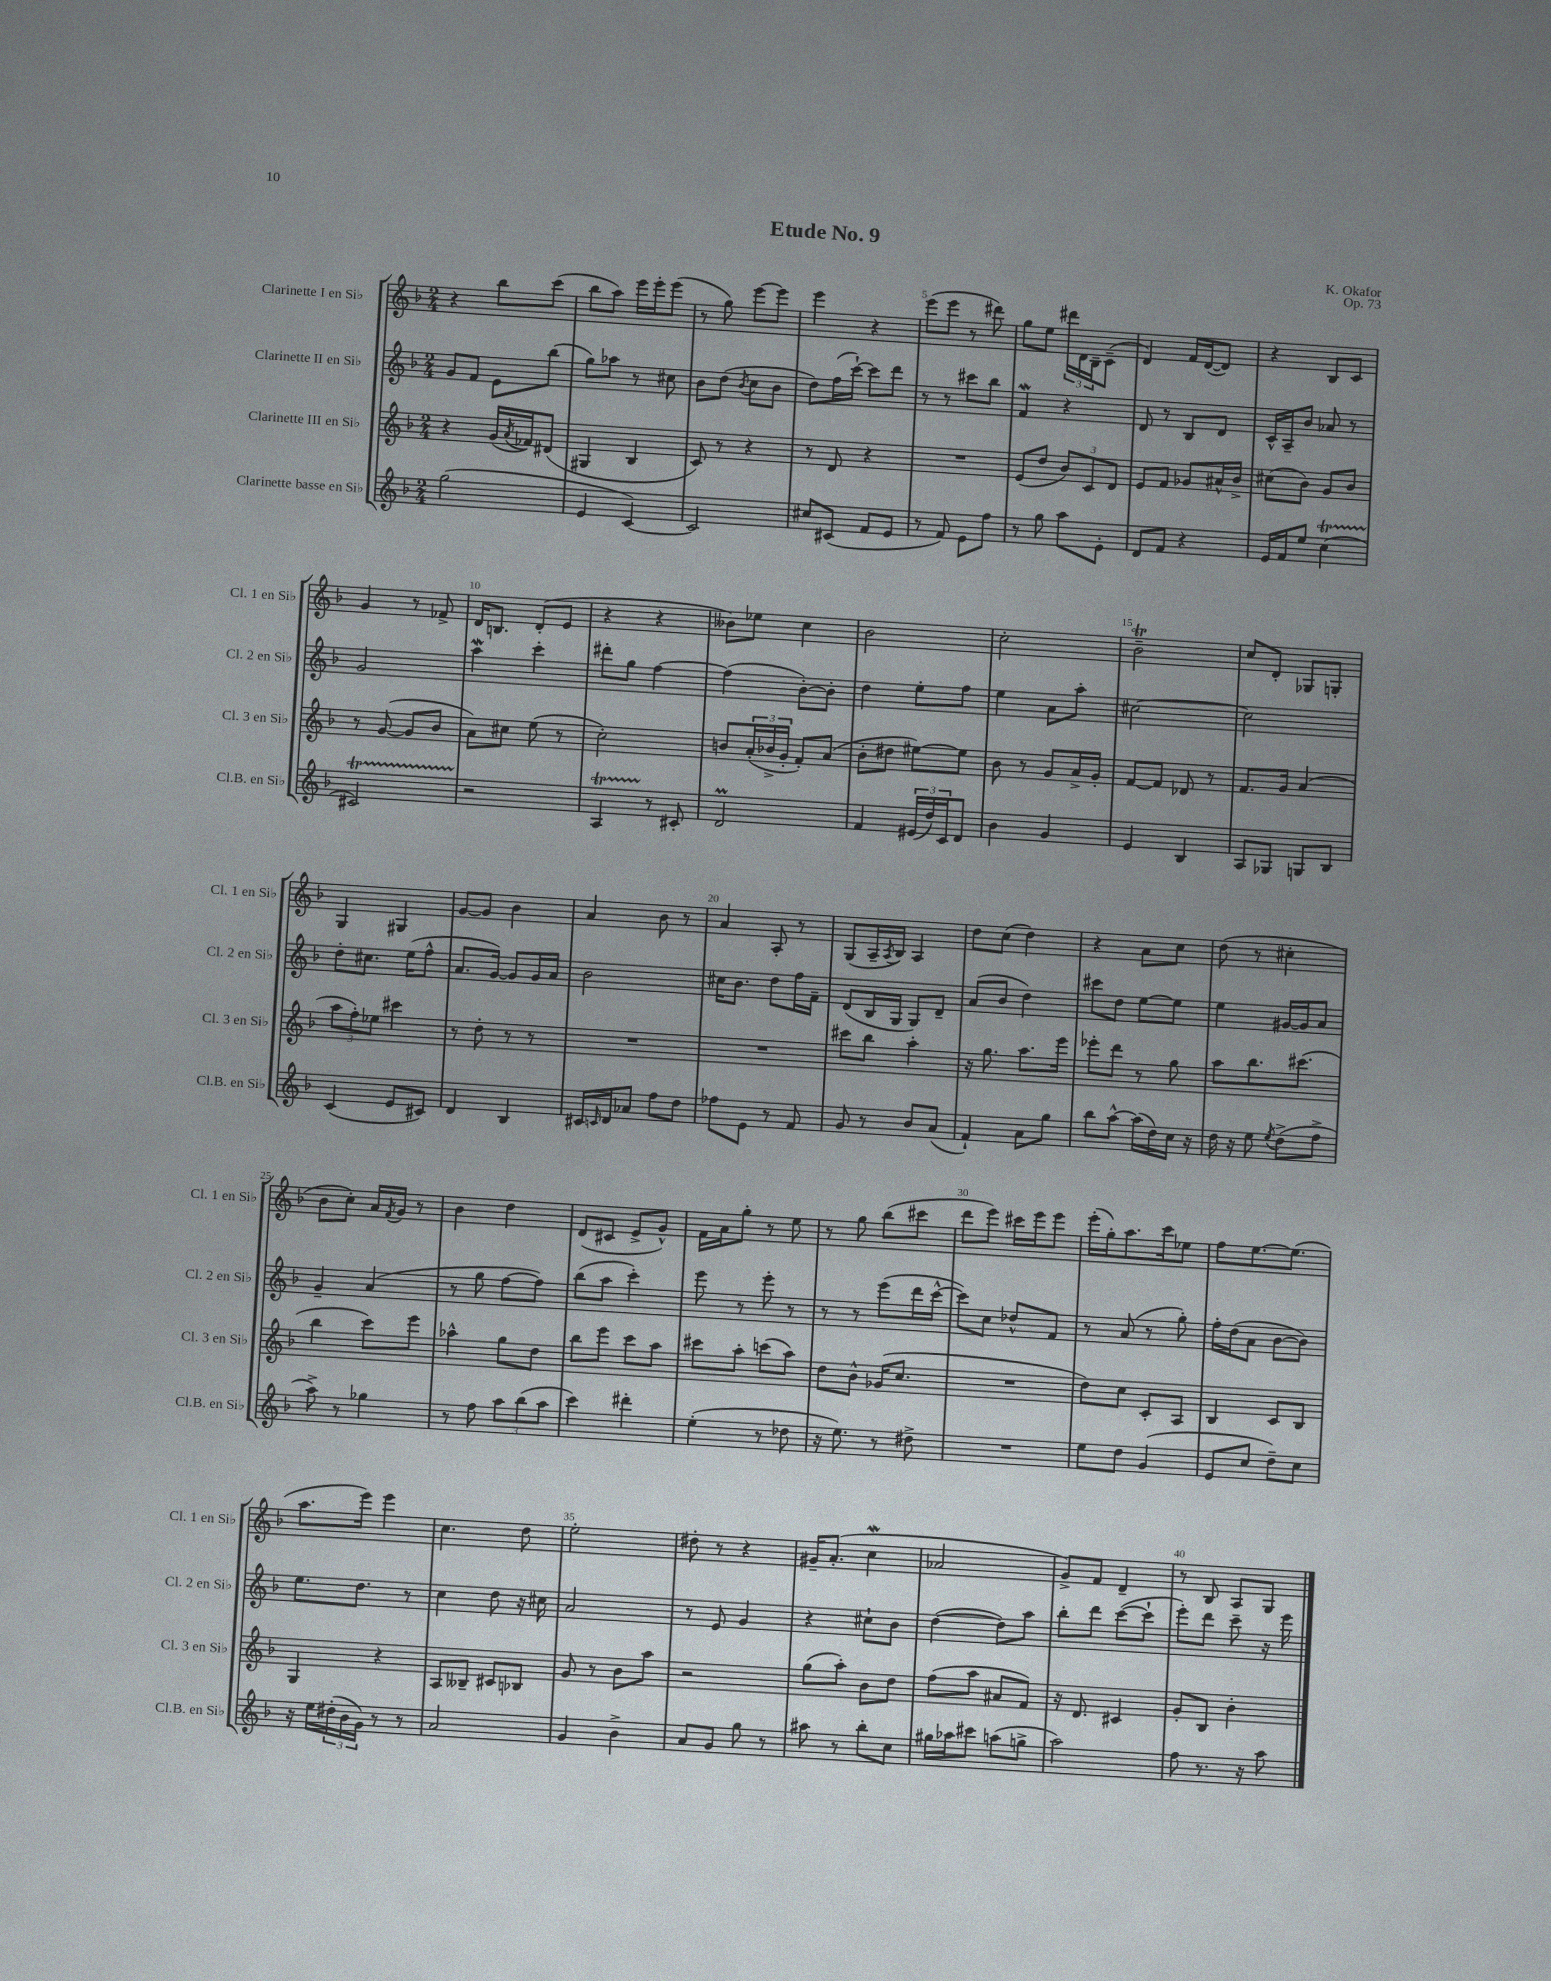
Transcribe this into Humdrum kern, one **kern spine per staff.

**kern	**kern	**kern	**kern
*part4	*part3	*part2	*part1
*staff4	*staff3	*staff2	*staff1
*I"Clarinette basse en Si♭	*I"Clarinette III en Si♭	*I"Clarinette II en Si♭	*I"Clarinette I en Si♭
*I'Cl.B. en Si♭	*I'Cl. 3 en Si♭	*I'Cl. 2 en Si♭	*I'Cl. 1 en Si♭
*clefG2	*clefG2	*clefG2	*clefG2
*k[b-]	*k[b-]	*k[b-]	*k[b-]
*M2/4	*M2/4	*M2/4	*M2/4
=1	=1	=1	=1
(2gg\	4r	8g/L	4r
.	.	8f/J	.
.	(16g/LL	8e\L	8bb-\L
.	8qa/	.	.
.	16f-X/J)	.	.
.	(8d#X/J	(8bb-\J	(8ccc\J
=2	=2	=2	=2
4e/	4G#X/	8gg\L)	8bb-\L
.	.	8aa-X\J	8aa\J)
[4c/)	4B-/	8r	16eee\LL
.	.	.	16eee'\J
.	.	8cc#X\	(8eee\J
=3	=3	=3	=3
2c/]	8c/)	8b-\L	8r
.	8r	(8dd\J	8gg\)
.	.	8qb-/	.
.	4r	8cc\L	[8eee\L
.	.	8b-\J	8eee\J]
=4	=4	=4	=4
8cc#X/L	8r	8dd\L)	4eee\
(8c#X/J	8d/	(16ff\L	.
.	.	[16ccc`\JJ)	.
8f/L	4r	8ccc\L]	4r
8e/J	.	8ddd\J	.
=5	=5	=5	=5
8r	2r	8r	(8eee\L
8f/)	.	8r	8eee\J
8e\L	.	8ccc#X\L	8r
8ff\J	.	8bb-\J	8ddd#X\)
=6	=6	=6	=6
8r	(8e/L	4fw/	8gg\L
8gg\	8dd/J	.	8ee\J
8aa\L	12b-/L)	4r	24ddd#X\LL
.	.	.	24d\
.	12c/	.	24B-~\J
8e'\J	.	.	(8c~\J
.	12d/J	.	.
=7	=7	=7	=7
8d/L	8e/L	8d/	4d/)
8f/J	8f/J	8r	.
4r	8g-X/L	8B-/L	16f/LL
.	.	.	([16d/J
.	16a#X^^/L	8d/J	8d/J])
.	16b-^/JJ	.	.
=8	=8	=8	=8
16e/LL	(8cc#X\L	16c^^/LL	4r
16f/J	.	16A~/J	.
8ee/J	8b-\J)	8b-/J	.
(4ccT\	8g/L	8a-X/	8B-/L
.	8b-/J	8r	8c/J
!!LO:LB:g=z
=9	=9	=9	=9
2c#XTTT/)	8r	2g/	4g/
.	([8g/	.	.
.	8g/L]	.	8r
.	8b-/J	.	8f-X^/
=10	=10	=10	=10
2r	8a\L)	4aaW\	16d/KL
.	.	.	8.Bn/J
.	8cc#X\J	.	.
.	(8ee\	4ccc'\	(8d'/L
.	8r	.	8e/J
=11	=11	=11	=11
4At/	2cc'\)	8ddd#X'\L	4r
.	.	8gg\J	.
8r	.	[4ff\	4r
8c#X'/	.	.	.
=12	=12	=12	=12
2dM/	8bn/L	(4ff\]	8b--X\L)
.	(24a'/L	.	8ee-X\J
.	24b-X^/	.	.
.	24g'/JJ	.	.
.	8f'/L)	[8b-'\L)	4cc\
.	(8a/J	8b-'\J]	.
=13	=13	=13	=13
4f/	8b-'\L	4dd\	2b-\
.	8dd#X\J	.	.
(24e#X/LL	[8ee#X\L)	8ee'\L	.
24dd/)	.	.	.
24c/J	.	.	.
8d/J	8ee#\J]	8ff\J	.
=14	=14	=14	=14
4b-\	8b-\	4ee\	2cc'\
.	8r	.	.
4g/	8g/L	8a\L	.
.	16a^/L	8aa'\J	.
.	16g'/JJ	.	.
=15	=15	=15	=15
4e/	[8f/L	[2cc#X\	2b-T~\
.	8f/J]	.	.
4B-/	8d-X/	.	.
.	8r	.	.
=16	=16	=16	=16
8A/L	8.f/L	2cc#\]	8cc/L
8G-X/J	.	.	8d'/J
.	16g/Jk	.	.
8Gn/L	(4a/	.	8G-X/L
8B-/J	.	.	8Gn'/J
!!LO:LB:g=z
=17	=17	=17	=17
(4c/	12aa\L	8dd'\L	4G/
.	12ff'\)	.	.
.	.	8.cc#X\J	.
.	12ee-X\J	.	.
8e/L	4ccc#X\	.	4G#X/
.	.	(16ee\KL	.
8c#X/J)	.	8ff^^\J	.
=18	=18	=18	=18
4d/	8r	8.a/L	[8g/L
.	8dd'\	.	8g/J]
.	.	[16g/Jk)	.
4B-/	8r	8g/L]	4b-\
.	8r	16g/L	.
.	.	16a/JJ	.
=19	=19	=19	=19
16c#X/LL	2r	2b-\	4a/
16qqcn/	.	.	.
16d/J	.	.	.
8a-X/J	.	.	.
8ff\L	.	.	8b-\
8dd\J	.	.	8r
=20	=20	=20	=20
8ff-X\L	2r	16cc#X\KL	4a/
.	.	8.b-\J	.
8e\J	.	.	.
8r	.	8dd\L	8A'/
8f/	.	16ff\L	8r
.	.	16f~\JJ	.
=21	=21	=21	=21
8g/	8ccc#X\L	(8d/L	(8G/L
8r	8bb-\J	16B-/L	16A~/L
.	.	.	8qA/
.	.	16G/JJ	16B-/JJ)
8b-/L	4aa'\	8G/L)	4A/
(8a/J	.	8d~/J	.
=22	=22	=22	=22
4f`/)	16r	(8a/L	8dd\L
.	8.gg\	.	.
.	.	8b-/J	(8cc\J
8a\L	8.aa\L	4dd\)	4dd\)
8gg\J	.	.	.
.	16eee\Jk	.	.
=23	=23	=23	=23
8bb-\L	8eee-X'\L	8ccc#X\L	4r
[8aa^^\J	8ddd\J	8dd\J	.
(16aa\LL]	8r	[8ee\L	8a\L
16dd\)	.	.	.
16cc\JJ	8gg\	8ee\J]	8cc\J
16r	.	.	.
=24	=24	=24	=24
16dd\	8aa\L	4ee\	(8dd\
16r	.	.	.
8ee\	8.bb-\	.	8r
8qee/	.	.	.
(8dd^\L	.	[16g#X/LL	4cc#X'\
.	(8.ccc#X\J	16g#/J]	.
8ff^\J	.	8a/J	.
!!LO:LB:g=z
=25	=25	=25	=25
8aa^\)	4bb-\	4g~/	8b-\L
8r	.	.	8cc'\J)
4gg-X\	8ccc\L)	(4a/	16a/LL
.	.	.	8qf/
.	.	.	16g/JJ
.	8eee\J	.	8r
=26	=26	=26	=26
8r	4aa-X^^\	8r	4b-\
8ff\	.	8gg\	.
12aa\L	8gg\L	[8ff\L	4dd\
(12bb-\	.	.	.
.	8dd\J	8ff\J])	.
12aa\J	.	.	.
=27	=27	=27	=27
4ccc\)	8bb-\L	(8bb-\L	(8d/L
.	8eee\J	8aa\J	8c#X/J
4ddd#X'\	8ccc\L	4ccc'\)	8e^/L
.	8aa\J	.	8g^^/J)
=28	=28	=28	=28
(4ee'\	8ccc#X\L	8eee\	16f\LL
.	.	.	16a\J
.	8aa'\J	8r	8gg'\J
8r	(8cccn\L	8eee'\	8r
8dd-X\	8aa\J)	8r	8ee\
=29	=29	=29	=29
16r	8dd\L	8r	8r
8.ee\)	.	.	.
.	8b-^^\J	8r	8gg\
8r	(16g-X/KL	(8eee\L	(8bb-\L
.	8.cc/J	.	.
8dd#X^\	.	16ddd\L	8ccc#X\J
.	.	[16ccc^^\JJ	.
=30	=30	=30	=30
2r	2r	8ccc\L])	8ddd\L
.	.	8cc\J	8eee\J)
.	.	8dd-X^^/L	16ccc#X\LL
.	.	.	16eee\J
.	.	8f/J	8eee\J
=31	=31	=31	=31
8ee\L	8dd\L)	8r	(16eee'\LL
.	.	.	16gg'\J)
8dd\J	8cc\J	(8a/	8.aa\
(4g/	8c'/L	8r	.
.	.	.	16ccc\k
.	8A/J	8gg'\)	8ee-X\J
=32	=32	=32	=32
8e/L	4B-/	16ff'\LL	8ff\L
.	.	(16dd\J	.
8cc/J	.	8a\J	[8.ee\
8dd~\L)	8c/L	[8b-\L	.
.	.	.	(8.ee\J]
8cc\J	8B-/J	8b-\J])	.
!!LO:LB:g=z
=33	=33	=33	=33
16r	4G/	8.ee\L	8.aa\L
16ee\LL	.	.	.
(24dd#X'\	.	.	.
24b-\	.	.	.
.	.	8.dd\J	16eee\Jk)
24g\JJ)	.	.	.
8r	4r	.	4eee\
8r	.	8r	.
=34	=34	=34	=34
2a/	8A/L	4cc\	4.cc\
.	8B--X~/J	.	.
.	8c#X/L	8dd\	.
.	8B-X/J	16r	8dd\
.	.	16cc#X\	.
=35	=35	=35	=35
4g/	8g/	2a/	2ee'\
.	8r	.	.
4b-^\	8b-\L	.	.
.	8aa\J	.	.
=36	=36	=36	=36
8a/L	2r	8r	8dd#X'\
8g/J	.	8e/	8r
8gg\	.	4g/	4r
8r	.	.	.
=37	=37	=37	=37
8aa#X\	(8gg\L	4r	16g#X~/KL
.	.	.	(8.a'/J
8r	8aa'\J)	.	.
8bb-'\L	8b-\L	8cc#X`\L	4ccW\
8cc\J	8dd\J	8b-\J	.
=38	=38	=38	=38
16gg#X\LL	(8ff\L	([4dd\	2a-X/
16aa-X\J	.	.	.
8ccc#X\J	8aa\J	.	.
(8aan\L	8a#X/L	8dd\L])	.
8ggn^\J	8f/J)	8aa\J	.
=39	=39	=39	=39
2aa\)	16r	8bb-'\L	8g^/L)
.	8.d/	.	.
.	.	8ddd\J	8f/J
.	4c#X/	([8ccc\L	4d~/
.	.	8ccc`\J]	.
=40	=40	=40	=40
8ff\	8g'/L	8eee'\L)	8r
8.r	8B-/J	8ddd\J	8B-/
.	4b-'\	8ccc~\	8A/L
16r	.	.	.
8aa\	.	16r	8G/J
.	.	16eee\	.
==	==	==	==
*-	*-	*-	*-
